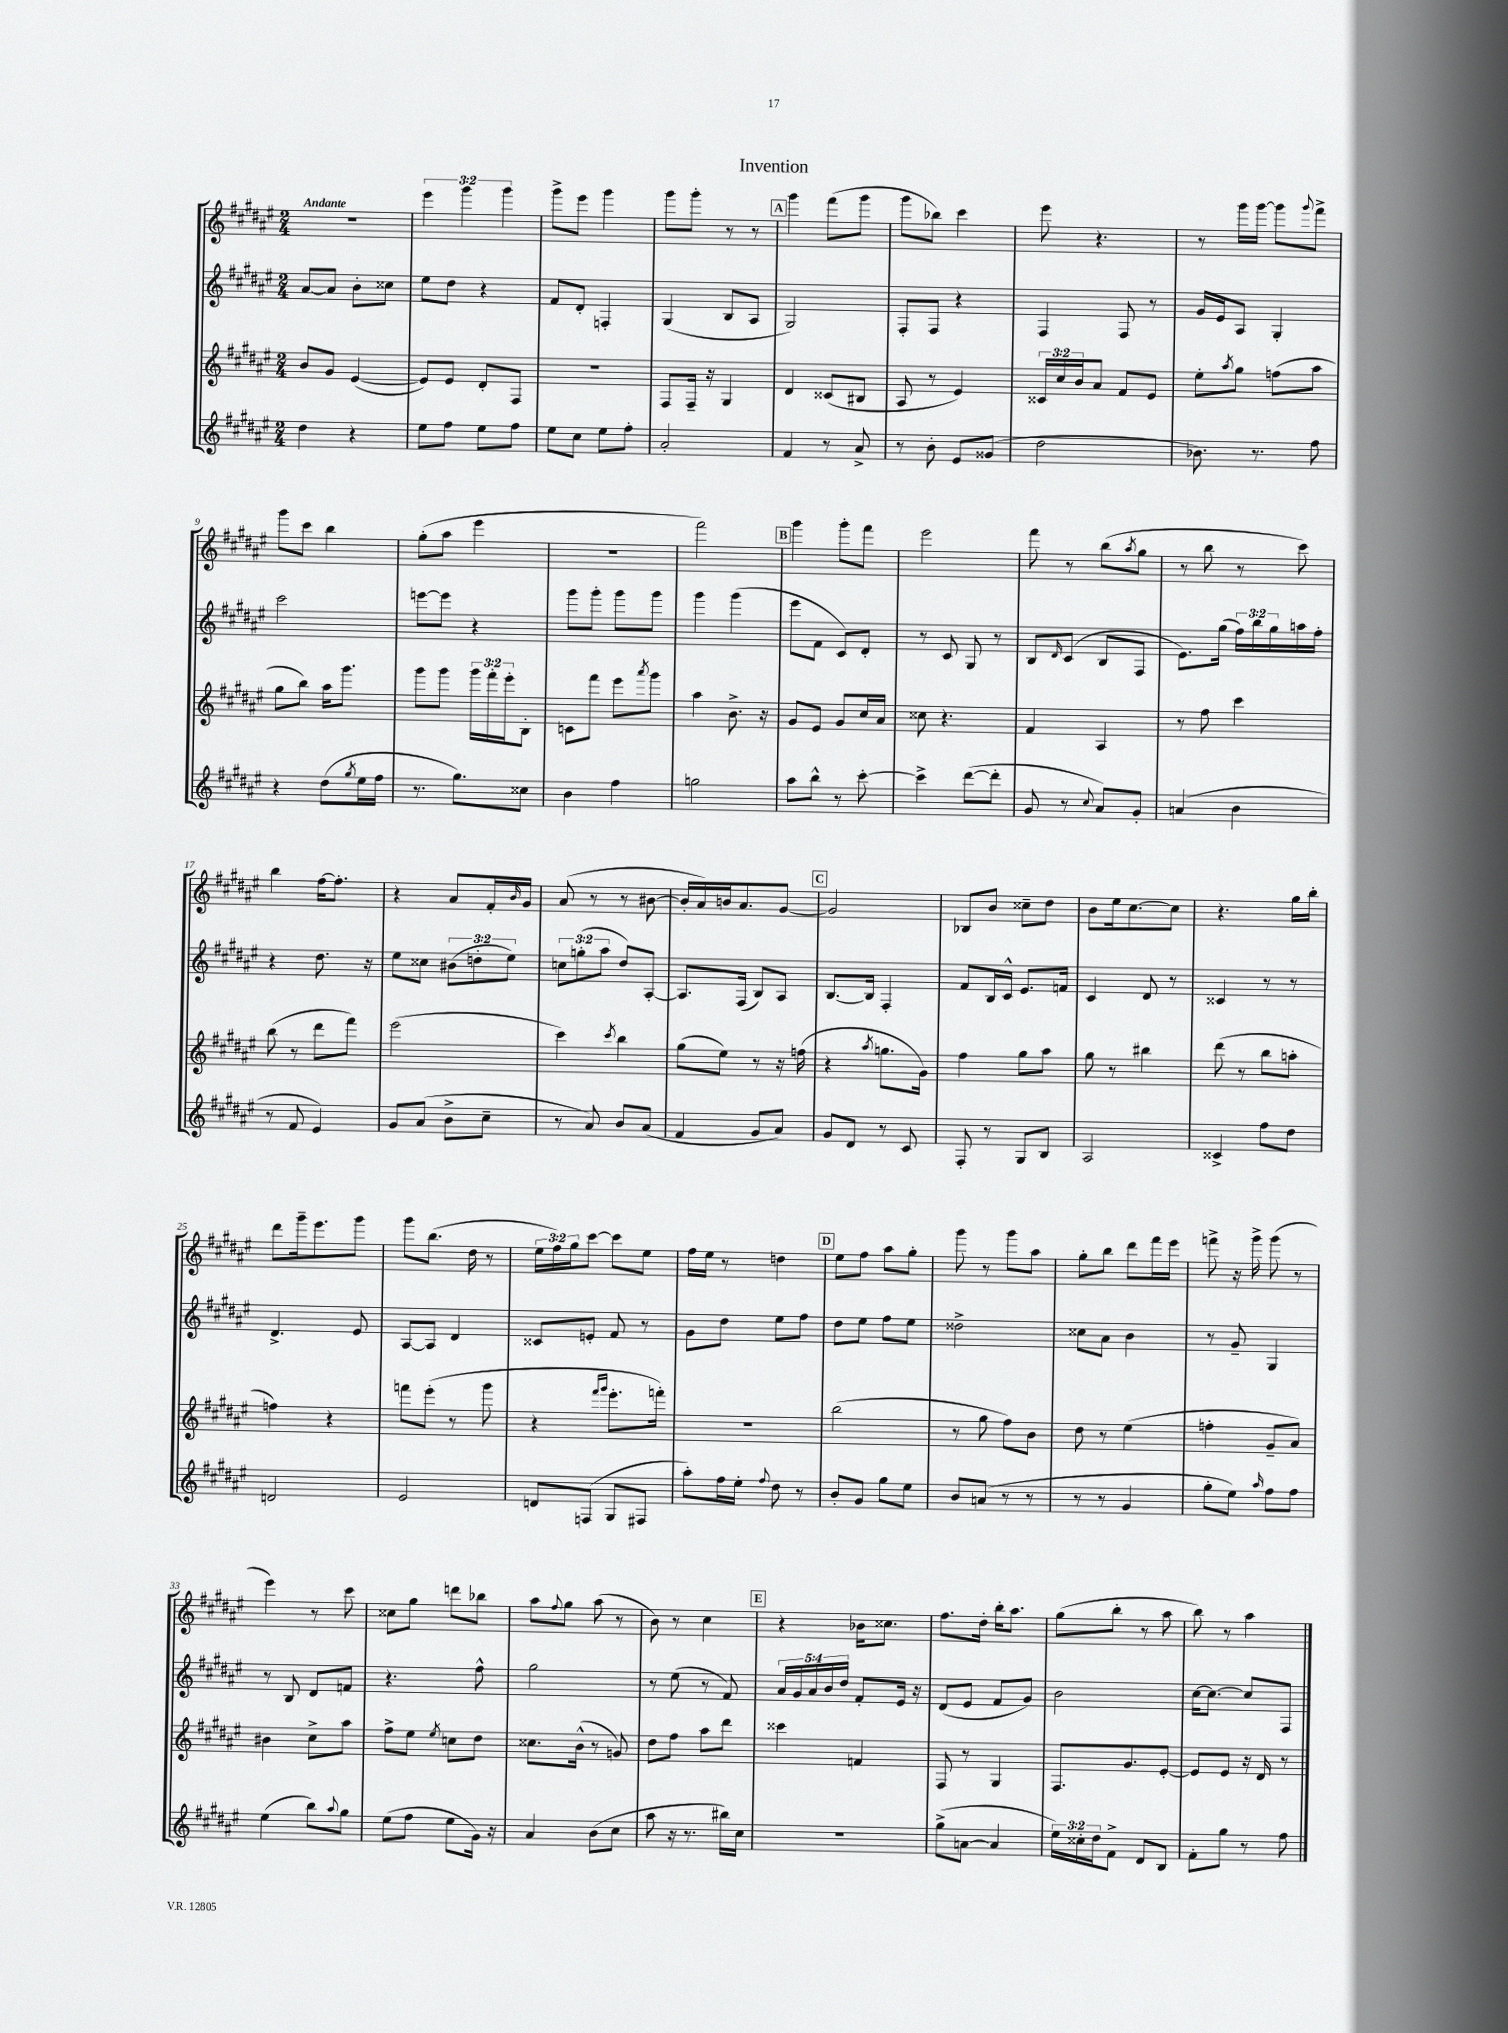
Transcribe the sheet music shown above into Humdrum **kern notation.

**kern	**kern	**kern	**kern
*part4	*part3	*part2	*part1
*staff4	*staff3	*staff2	*staff1
*clefG2	*clefG2	*clefG2	*clefG2
*k[f#c#g#d#a#e#]	*k[f#c#g#d#a#e#]	*k[f#c#g#d#a#e#]	*k[f#c#g#d#a#e#]
*M2/4	*M2/4	*M2/4	*M2/4
=1	=1	=1	=1
!	!	!	!LO:TX:a:B:t=Andante
4dd#\	8b/L	[8a#/L	2r
.	8g#/J	8a#/J]	.
4r	([4e#/	8b'\L	.
.	.	8cc##X\J	.
=2	=2	=2	=2
8ee#\L	8e#/L])	8ee#\L	6eee#\
8ff#\J	8e#/J	8dd#\J	.
.	.	.	6ggg#\
8ee#\L	8d#'/L	4r	.
.	.	.	6ggg#\
8ff#\J	8F#/J	.	.
=3	=3	=3	=3
8ee#\L	2r	8f#/L	8ggg#^\L
8cc#\J	.	8d#'/J	8eee#\J
8ee#\L	.	4Fn'/	4ggg#\
8ff#'\J	.	.	.
=4	=4	=4	=4
2a#'/	8F#/L	(4G#/	8ggg#\L
.	16F#~/Jk	.	8ggg#'\J
.	16r	.	.
.	4G#/	8B/L	8r
.	.	8A#/J	8r
!!LO:REH:place=s1:t=A
=5	=5	=5	=5
4f#/	4d#/	2G#/)	4ggg#\
8r	(8c##X/L	.	(8fff#\L
8a#^/	8B#X/J	.	8ggg#\J
=6	=6	=6	=6
8r	8A#/	8F#'/L	8ggg#\L
8b'\	8r	8F#/J	8bb-X\J)
8e#/L	4e#/)	4r	4ccc#\
(8g##X/J	.	.	.
=7	=7	=7	=7
2dd#\	24c##X/LL	4F#/	8eee#\
.	24cc#/	.	.
.	24b/J	.	.
.	8a#/J	.	4.r
.	8f#/L	8F#/	.
.	8e#/J	8r	.
=8	=8	=8	=8
8.b-X\)	8ee#'\L	16g#/LL	8r
.	.	16e#/J	.
.	8qaa#/	.	.
.	8gg#\J	8A#/J	16ggg#\LL
8.r	.	.	[16ggg#\JJ
.	(8ffn\L	4G#'/	8ggg#\L]
.	.	.	8qqggg#/
8ff#\	8aa#\J	.	8fff#^\J
!!LO:LB:g=z
=9	=9	=9	=9
4r	8gg#\L	2ccc#\	8ggg#\L
.	8bb\J)	.	8ccc#\J
(8dd#\L	16aa#\KL	.	4bb\
.	8.ggg#\J	.	.
8qgg#/	.	.	.
16ee#\L	.	.	.
16ff#\JJ	.	.	.
=10	=10	=10	=10
8.r	8ggg#\L	[8eeen\L	(8gg#'\L
.	8ggg#\J	8eee\J]	8aa#\J
8.gg#\L)	.	.	.
.	24ggg#\LL	4r	4eee#\
.	24fff#'\	.	.
.	24eee#'\J	.	.
8cc##X\J	8B'\J	.	.
=11	=11	=11	=11
4b\	8cn\L	8ggg#\L	2r
.	8fff#\J	8ggg#'\J	.
4ff#\	8eee#\L	8ggg#\L	.
.	8qaaa#/	.	.
.	8ggg#\J	8ggg#\J	.
=12	=12	=12	=12
2ggn\	4aa#\	4ggg#\	2fff#\)
.	8.b^\	(4ggg#\	.
.	16r	.	.
!!LO:REH:place=s1:t=B
=13	=13	=13	=13
8aa#\L	8g#/L	8eee#\L	4ggg#\
8bb^^\J	8e#/J	8f#\J	.
8r	8g#/L	8c#/L)	8ggg#'\L
[8ccc#'\	16cc#/L	8d#'/J	8fff#\J
.	16a#/JJ	.	.
=14	=14	=14	=14
4ccc#^\]	8cc##X\	8r	2eee#\
.	4.r	8c#/	.
([8ddd#\L	.	8G#/	.
8ddd#'\J]	.	8r	.
=15	=15	=15	=15
8g#/	4f#/	8B/L	8fff#\
.	.	16qqd#/	.
8r	.	(8c#/J	8r
8qqcc#/	.	.	.
8a#/L)	4A#/	8B/L	(8bb\L
.	.	.	8qaa#/
8g#'/J	.	8F#/J	8gg#\J
=16	=16	=16	=16
(4an/	8r	8.e#\L)	8r
.	8ff#\	.	8bb\
.	.	(16gg#\Jk	.
4b\	4ccc#\	24ff#\LL)	8r
.	.	24bb\	.
.	.	24gg#\	.
.	.	16aan\	8ccc#\)
.	.	16ff#'\JJ	.
!!LO:LB:g=z
=17	=17	=17	=17
8r	(8bb\	4r	4bb\
8f#/	8r	.	.
4e#/)	8ddd#\L	8.dd#\	[16ff#\KL
.	.	.	8.ff#'\J]
.	8fff#\J)	.	.
.	.	16r	.
=18	=18	=18	=18
8g#/L	(2eee#\	8ee#\L	4r
(8a#/J	.	8cc##X\J	.
8b^\L	.	(12b#X\L	8a#/L
.	.	12ddn'\	.
8cc#~\J	.	.	16f#'/L
.	.	12ee#\J)	.
.	.	.	16qqb/
.	.	.	16g#/JJ
=19	=19	=19	=19
8r	4ccc#\)	12ccn\L	(8a#/
.	.	(12ggn'\	.
8a#/)	.	.	8r
.	.	12aa#\J	.
.	8qccc#/	.	.
8b/L	4bb\	8dd#/L)	8r
(8a#/J	.	[8A#'/J	[8b#X\
=20	=20	=20	=20
4f#/	(8gg#\L	8.A#/L]	16b#'/LL]
.	.	.	16a#/)
.	8ee#\J)	.	16bn/J
.	.	(16F#/Jk	8.a#/
8g#/L	8r	8B/L)	.
8a#/J)	16r	8A#/J	[8g#/J
.	(16ffn\	.	.
!!LO:REH:place=s1:t=C
=21	=21	=21	=21
8g#/L	4r	[8.B/L	2g#/]
8d#/J	.	.	.
.	.	16B/Jk]	.
.	8qaa#/	.	.
8r	8.ggn\L	4F#'/	.
8c#/	.	.	.
.	16g#\Jk)	.	.
=22	=22	=22	=22
8F#'/	4ff#\	8f#/L	8B-X/L
8r	.	16B/L	8b/J
.	.	16c#^^/JJ	.
8G#/L	8gg#\L	8.e#/L	8cc##X~\L
8B/J	8aa#\J	.	8dd#\J
.	.	16fn/Jk	.
=23	=23	=23	=23
2A#/	8gg#\	4c#/	8b\L
.	8r	.	16ee#\k
.	.	.	[8.cc#\
.	4bb#X\	8d#/	.
.	.	8r	8cc#\J]
=24	=24	=24	=24
4c##X^/	(8ddd#\	4c##X/	4.r
.	8r	.	.
8ff#\L	8bb\L	8r	.
8dd#\J	8aan'\J	8r	16gg#\LL
.	.	.	16bb'\JJ
!!LO:LB:g=z
=25	=25	=25	=25
2dn/	4ffn\)	4.d#^/	8ddd#\L
.	.	.	16ggg#~\k
.	.	.	8.eee#\
.	4r	.	.
.	.	8e#/	8ggg#\J
=26	=26	=26	=26
2e#/	8fffn\L	[8A#/L	8ggg#\L
.	(8eee#'\J	8A#/J]	(8.bb\J
.	8r	4d#/	.
.	.	.	16dd#\
.	8ggg#\	.	8r
=27	=27	=27	=27
8dn/L	4r	8c##X/L	24ee#\LL
.	.	.	24ff#\)
.	.	.	24gg#\J
(8Fn/J	.	8en'/J	[8ccc#\J
.	16qqfff#/LL	.	.
.	16qqggg#/JJ	.	.
8G#/L	8.eee#'\L	8f#/	8ccc#\L]
8F#X/J	.	8r	8ee#\J
.	16fffn'\Jk)	.	.
=28	=28	=28	=28
8aa#'\L)	2r	8g#\L	16ff#\LL
.	.	.	16ee#\JJ
16ff#\L	.	8dd#\J	8r
16ee#'\JJ	.	.	.
8qqff#/	.	.	.
8dd#\	.	8ee#\L	4ddn\
8r	.	8ff#\J	.
!!LO:REH:place=s1:t=D
=29	=29	=29	=29
8b'/L	(2bb\	8dd#\L	8ee#\L
8g#/J	.	8ee#\J	8ff#\J
8gg#\L	.	8ff#\L	8aa#\L
8ee#\J	.	8ee#\J	8gg#'\J
=30	=30	=30	=30
8b/L	8r	2dd##X^\	8ggg#\
(8an/J	8gg#\	.	8r
8r	8ff#\L)	.	8ggg#\L
8r	8b\J	.	8aa#\J
=31	=31	=31	=31
8r	8dd#\	8cc##X\L	8gg#'\L
8r	8r	8a#\J	8bb\J
4g#/	(4ee#\	4b\	8ddd#\L
.	.	.	16fff#\L
.	.	.	16eee#\JJ
=32	=32	=32	=32
8gg#'\L	4ffn'\	8r	8fffn^\
8ee#\J)	.	8g#~/	16r
.	.	.	16ggg#^\
16qqaa#/	.	.	.
8ff#\L	8g#~/L	4G#/	(8ggg#\
8ff#\J	8a#/J)	.	8r
!!LO:LB:g=z
=33	=33	=33	=33
(4ee#\	4b#X\	8r	4eee#\)
.	.	8B/	.
8bb\L)	8cc#^\L	8d#/L	8r
8qqaa#/	.	.	.
8gg#\J	8aa#\J	8fn/J	8ccc#\
=34	=34	=34	=34
(8ee#\L	8ff#^\L	4.r	8cc##X\L
8ff#\J	8ee#\J	.	8gg#\J
.	8qee#/	.	.
8ee#\L	8ccn\L	.	8dddn\L
16g#\Jk)	8dd#\J	8ff#^^\	8bb-X\J
16r	.	.	.
=35	=35	=35	=35
4a#/	8.cc##X\L	2gg#\	8aa#\L
.	.	.	8qqff#/
.	.	.	8gg#\J
.	(16b^^\Jk	.	.
(8b\L	8r	.	(8aa#\
8cc#\J	8gn/)	.	8r
=36	=36	=36	=36
8aa#\	8dd#\L	8r	8b\)
16r	8ff#\J	(8ee#\	8r
8.r	.	.	.
.	8aa#\L	8r	4cc#\
16bb#X\LL)	8ddd#\J	8f#/)	.
16cc#\JJ	.	.	.
!!LO:REH:place=s1:t=E
=37	=37	=37	=37
2r	4ccc##X\	20a#/LL	4r
.	.	20g#/	.
.	.	20a#/	.
.	.	20b/	.
.	.	20dd#/JJ	.
.	4fn/	8f#'/L	16b-X\KL
.	.	.	8.cc##X\J
.	.	16e#/Jk	.
.	.	16r	.
=38	=38	=38	=38
(8gg#^\L	8F#/	(8d#/L	8.ff#\L
[8an\J	8r	8e#/J	.
.	.	.	16dd#'\Jk
4a/]	4G#/	8f#/L	16bb'\KL
.	.	.	8.aa#\J
.	.	8g#/J)	.
=39	=39	=39	=39
24ee#\LL)	8.F#/L	2b\	(8gg#\L
24cc##X'\	.	.	.
24dd#\J	.	.	.
8f#^\J	.	.	8bb'\J
.	8.g#/	.	.
8d#/L	.	.	8r
8B/J	[8e#'/J	.	8aa#\
=40	=40	=40	=40
8f#'\L	8e#/L]	[16cc#\KL	8bb\)
.	.	8.cc#\J_	.
8gg#\J	8e#/J	.	8r
8r	16r	8cc#/L]	4aa#\
.	16d#/	.	.
8ff#\	8r	8F#/J	.
==	==	==	==
*-	*-	*-	*-
